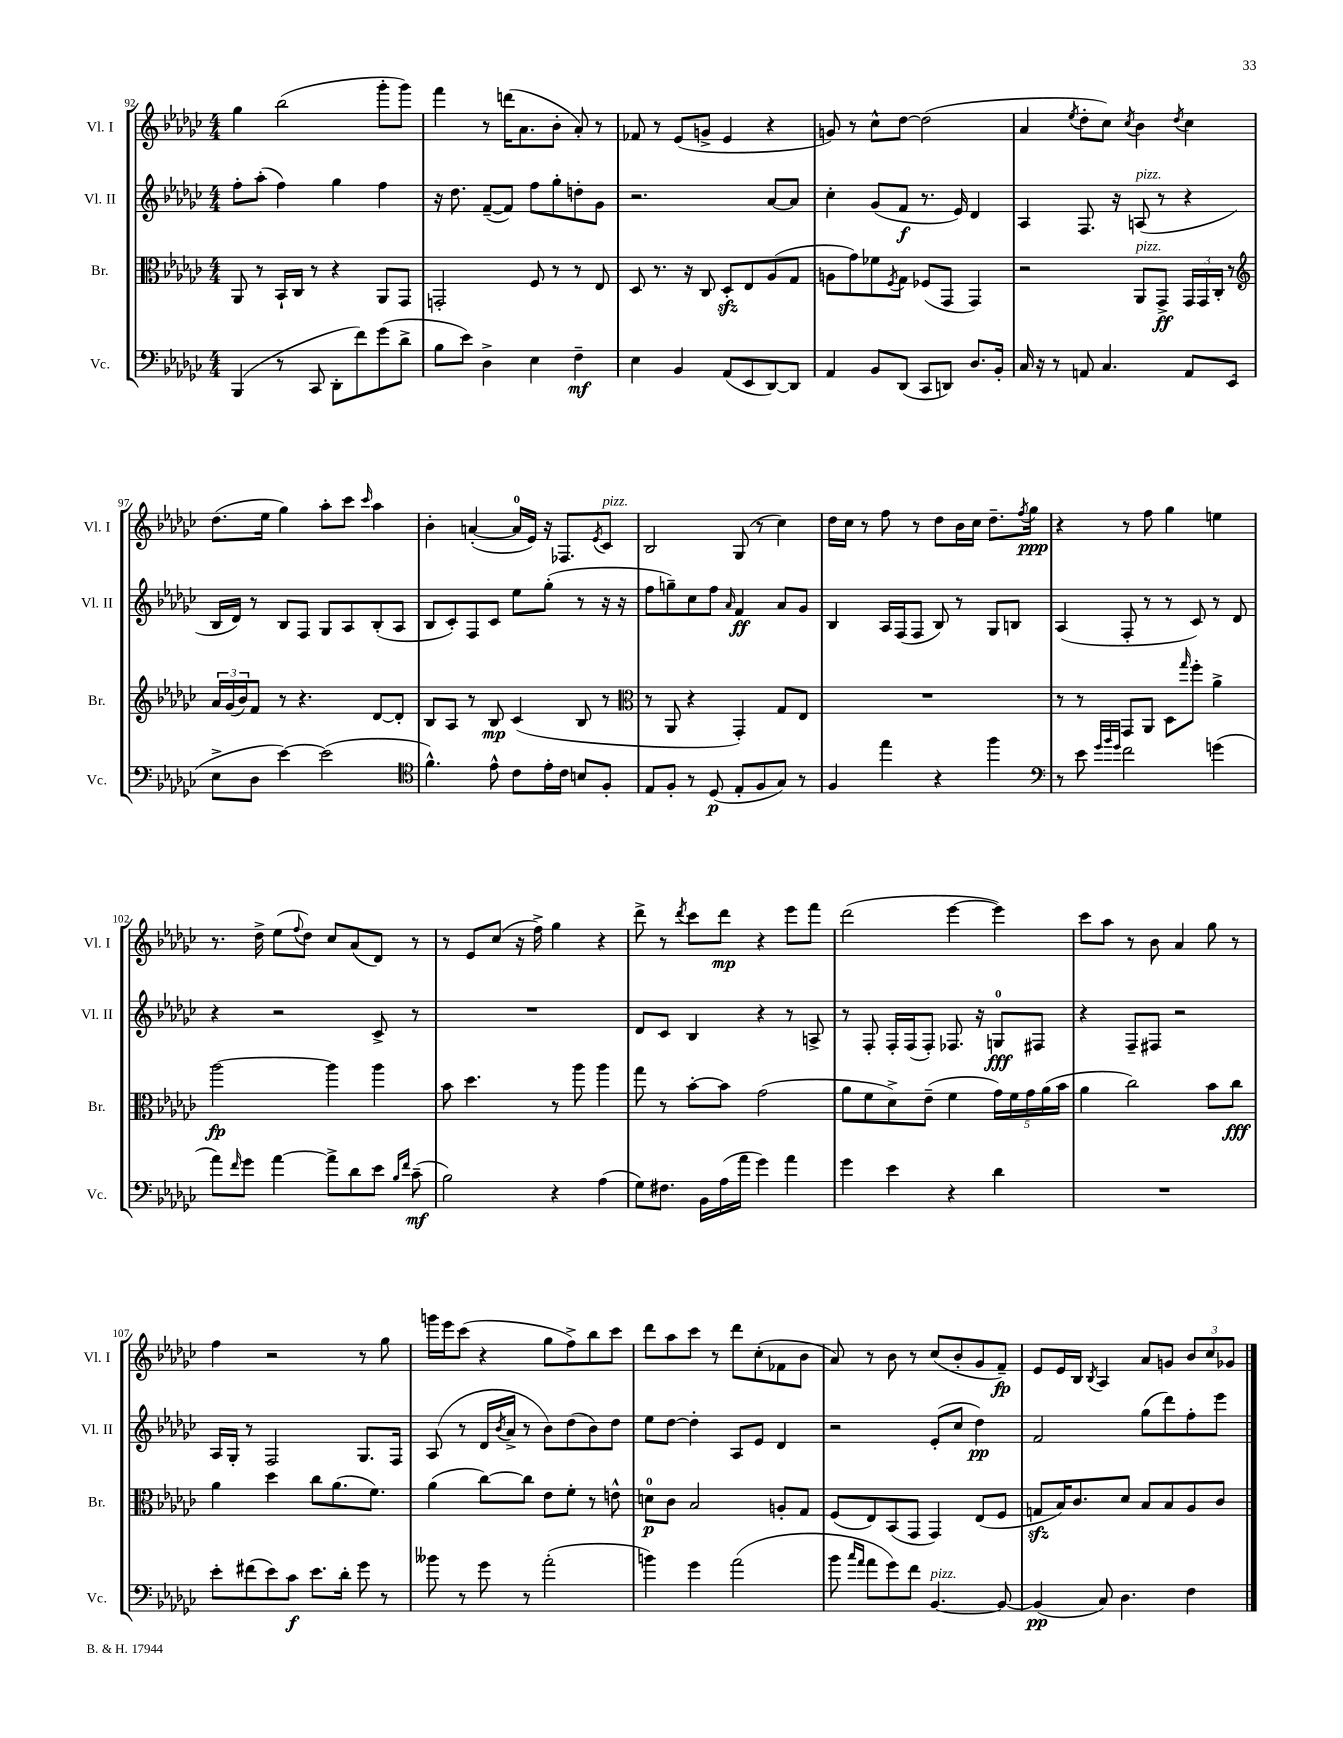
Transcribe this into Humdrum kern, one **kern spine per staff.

**kern	**kern	**kern	**kern
*staff4	*staff3	*staff2	*staff1
*clefF4	*clefC3	*clefG2	*clefG2
*k[b-e-a-d-g-c-]	*k[b-e-a-d-g-c-]	*k[b-e-a-d-g-c-]	*k[b-e-a-d-g-c-]
*M4/4	*M4/4	*M4/4	*M4/4
(4BBB-	8AA-	8ff'	4gg-
.	8r	(8aa-'	.
8r	16BB-`	4ff)	(2bb-
.	16C-	.	.
8CC-	8r	.	.
8DD-'	4r	4gg-	.
8f)	.	.	.
(8g-	8AA-	4ff	8ggg-'
8d-^	8GG-	.	8ggg-)
=	=	=	=
8B-	2GG'	16r	4fff
.	.	8.dd-	.
8e-)	.	.	.
4D-^	.	([8f~	8r
.	.	8f])	(16ddd
.	.	.	8.a-
4E-	8F	8ff	.
.	8r	8gg-'	8b-'
4F~	8r	8dd'	8a-')
.	8E-	8g-	8r
=	=	=	=
4E-	8D-	2.r	8f-
.	8.r	.	8r
4BB-	.	.	(8e-
.	16r	.	.
.	8C-	.	8g^
(8AA-	8D-'	.	4e-
8EE-	8E-	.	.
[8DD-)	(8A-	[8a-	4r
8DD-]	8G-	8a-]	.
=	=	=	=
4AA-	8A	4cc-'	8g)
.	8g-)	.	8r
8BB-	8f-	(8g-	8cc-^^
.	8qF	.	.
(8DD-	8G-	8f	[8dd-
8CC-	(8F-	8.r	(2dd-]
8DD)	8GG-	.	.
.	.	16e-)	.
8.D-	4GG-)	4d-	.
16BB-'	.	.	.
=	=	=	=
16C-	2r	4A-	4a-
16r	.	.	.
8r	.	.	.
.	.	.	8qee-
8AA	.	8.F	8dd-'
4.C-	.	.	8cc-)
.	.	16r	.
.	.	.	8qcc-
.	8AA-	(8A	4b-
.	8GG-^	8r	.
.	.	.	8qdd-
8AA	24GG-	4r	4cc-
.	24GG-	.	.
.	24C-'	.	.
(8EE-	8r	.	.
=	=	=	=
*	*clefG2	*	*
8E-^	24a-	16B-	(8.dd-
.	(24g-	.	.
.	.	16d-)	.
.	24b-)	.	.
8D-	8f	8r	.
.	.	.	16ee-
[4e-)	8r	8B-	4gg-)
.	4.r	8F	.
(2e-]	.	8G-	8aa-'
.	.	8A-	8ccc-
.	.	.	16qqccc-
.	[8d-	(8B-'	4aa-
.	8d-']	8A-	.
=	=	=	=
*clefC4	*	*	*
4.f^^)	8B-	8B-	4b-'
.	8A-	8c-')	.
.	8r	8F	([4a'
8e-^^	8B-	8c-	.
8c-	(4c-	8ee-	16a]
.	.	.	16e-)
16e-'	.	(8gg-'	16r
16c-	.	.	8.F-
8B	8B-	8r	.
.	.	.	8qe-
8F'	8r	16r	8c-
.	.	16r	.
=	=	=	=
*	*clefC3	*	*
8E-	8r	8ff	2B-
8F'	8AA-	8gg~)	.
8r	4r	8cc-	.
(8D-	.	8ff	.
.	.	16qqa-	.
8E-'	4GG-')	4f	(8G-
8F	.	.	8r
8G-)	8G-	8a-	4cc-)
8r	8E-	8g-	.
=	=	=	=
4F	1r	4B-	16dd-
.	.	.	16cc-
.	.	.	8r
4ee-	.	16A-	8ff
.	.	(16F	.
.	.	8F	8r
4r	.	8B-)	8dd-
.	.	8r	16b-
.	.	.	16cc-
4ff	.	8G-	8.dd-~
.	.	8B	.
.	.	.	8qff
.	.	.	16gg-
=	=	=	=
*clefF4	*	*	*
8r	8r	(4A-	4r
8e-	8r	.	.
32qqg-	.	.	.
32qqb-	.	.	.
32qqg-	.	.	.
2f	8GG-	8F'	8r
.	8AA-	8r	8ff
.	8D-	8r	4gg-
.	16qqgg-	.	.
.	8ff'	8c-)	.
(4g	4a-^	8r	4ee
.	.	8d-	.
=	=	=	=
8a-)	[2aa-	4r	8.r
16qqf	.	.	.
8g-	.	.	.
.	.	.	16dd-^
[4a-	.	2r	(8ee-
.	.	.	8qqff
.	.	.	8dd-)
8a-^]	4aa-]	.	8cc-
8d-	.	.	(8a-
8e-	4aa-	8c-^	8d-)
16qqB-	.	.	.
16qqf	.	.	.
(8c-~	.	8r	8r
=	=	=	=
2B-)	8b-	1r	8r
.	4.dd-	.	8e-
.	.	.	(8cc-
.	.	.	16r
.	.	.	16ff^)
4r	8r	.	4gg-
.	8aa-	.	.
(4A-	4aa-	.	4r
=	=	=	=
8G-)	8gg-	8d-	8ddd-^
8.F#	8r	8c-	8r
.	.	.	8qddd-
.	[8b-'	4B-	8ccc-
16BB-	.	.	.
(16A-	8b-]	.	8ddd-
16a-	.	.	.
4g-)	(2g-	4r	4r
4a-	.	8r	8eee-
.	.	8A^	8fff
=	=	=	=
4g-	8a-	8r	(2ddd-
.	8f	8F'	.
4e-	8d-^)	16F'	.
.	.	(16F	.
.	(8e-~	8F')	.
4r	4f	8.F-	[4eee-
.	.	16r	.
4d-	20g-)	8G	4eee-])
.	20f	.	.
.	20g-	.	.
.	.	8F#	.
.	(20a-	.	.
.	20b-	.	.
=	=	=	=
1r	4a-	4r	8ccc-
.	.	.	8aa-
.	2cc-)	8F~	8r
.	.	8F#	8b-
.	.	2r	4a-
.	8b-	.	8gg-
.	8cc-	.	8r
=	=	=	=
8e-'	4a-	16A-	4ff
.	.	16G-'	.
(8f#	.	8r	.
8e-)	4dd-	2F	2r
8c-	.	.	.
8.e-	8cc-	.	.
.	(8.a-	.	.
16d-'	.	.	.
8g-	.	8.G-	8r
.	8.f)	.	.
8r	.	.	8gg-
.	.	16F	.
=	=	=	=
8b--	(4a-	(8A-	16ggg
.	.	.	16eee-
8r	.	8r	(8ccc-
8g-	[8cc-)	16d-	4r
.	.	8qb-	.
.	.	16a-^	.
8r	8cc-]	8r	.
(2a-'	8e-	8b-)	8gg-
.	8f'	(8dd-	8ff^)
.	8r	8b-)	8bb-
.	8e^^	8dd-	8ccc-
=	=	=	=
4b)	8d	8ee-	8ddd-
.	8c-	[8dd-	8aa-
4g-	2B-	4dd-']	8ccc-
.	.	.	8r
(2a-	.	8A-	8ddd-
.	.	8e-	(8cc-'
.	8A'	4d-	8f-
.	8G-	.	8b-
=	=	=	=
8b-	(8F	2r	8a-)
16qqcc-	.	.	.
16qqa-	.	.	.
8a-	8E-)	.	8r
8g-)	(8BB-	.	8b-
8f	8GG-	.	8r
[4.BB-	4GG-)	(8e-'	(8cc-
.	.	8cc-	8b-'
.	(8E-	4dd-)	8g-
8BB-_	8F	.	8f~)
=	=	=	=
(4BB-]	8G	2f	8e-
.	16B-)	.	16e-
.	8.c-	.	16B-
.	.	.	8qB-
8C-)	.	.	4A-
4.D-	8d-	.	.
.	8B-	(8gg-	8a-
.	8B-	8ddd-)	8g
4F	8A-	8ff'	12b-
.	.	.	12cc-
.	8c-	8eee-	.
.	.	.	12g-
==	==	==	==
*-	*-	*-	*-
